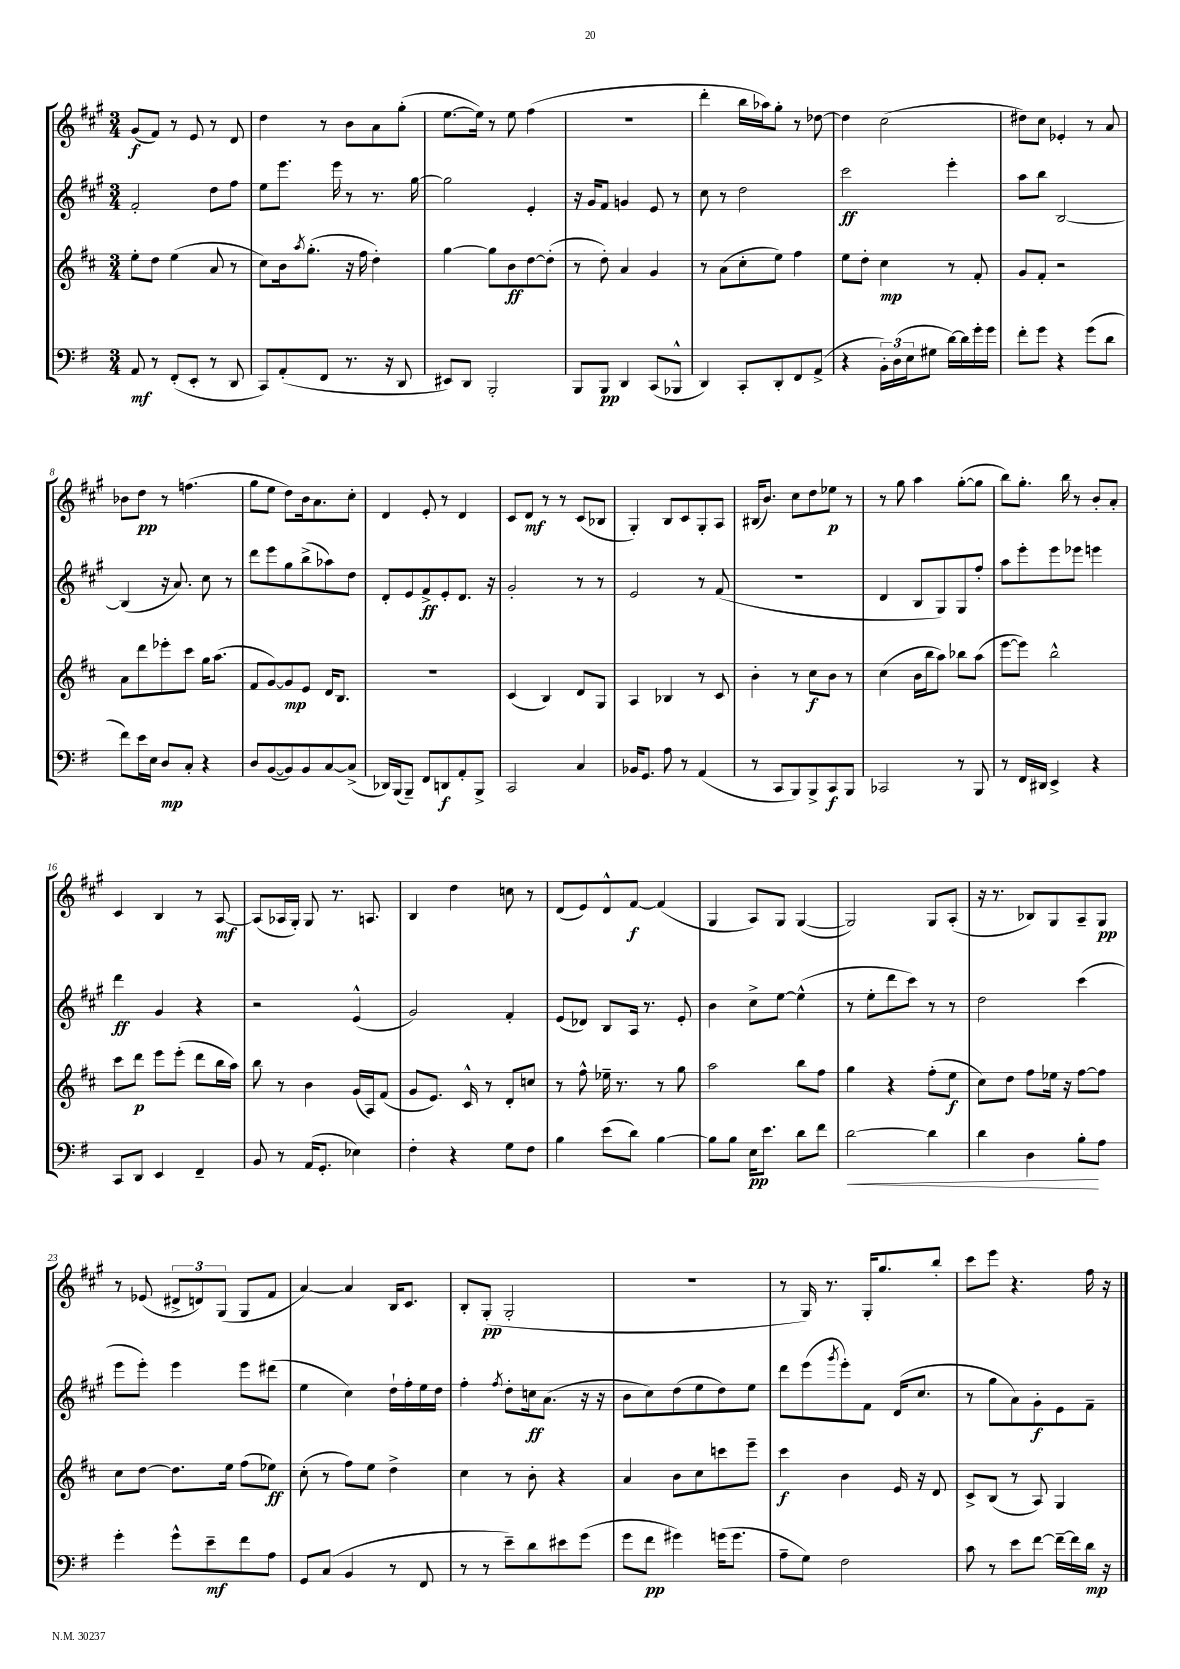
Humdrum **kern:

**kern	**dynam	**kern	**dynam	**kern	**dynam	**kern	**dynam
*part4	*part4	*part3	*part3	*part2	*part2	*part1	*part1
*staff4	*staff4	*staff3	*staff3	*staff2	*staff2	*staff1	*staff1
*clefF4	*	*clefG2	*	*clefG2	*	*clefG2	*
*k[f#]	*	*k[f#c#]	*	*k[f#c#g#]	*	*k[f#c#g#]	*
*M3/4	*	*M3/4	*	*M3/4	*	*M3/4	*
=1	=1	=1	=1	=1	=1	=1	=1
8AA/	mf	8ee'\L	.	2f#'/	.	(8g#/L	f
8r	.	8dd\J	.	.	.	8f#/J)	.
(8FF#'/L	.	(4ee\	.	.	.	8r	.
8EE'/J	.	.	.	.	.	8e/	.
8r	.	8a/	.	8dd\L	.	8r	.
8DD/	.	8r	.	8ff#\J	.	8d/	.
=2	=2	=2	=2	=2	=2	=2	=2
8CC/L)	.	8cc#\L)	.	8ee\L	.	4dd\	.
(8AA'/	.	16b\k	.	8.eee\J	.	.	.
.	.	8qaa/	.	.	.	.	.
.	.	(8.gg'\J	.	.	.	.	.
8FF#/J	.	.	.	.	.	8r	.
.	.	.	.	16eee\	.	.	.
8.r	.	16r	.	8r	.	8b\L	.
.	.	16ff#\	.	.	.	.	.
.	.	4dd'\)	.	8.r	.	8a\	.
16r	.	.	.	.	.	.	.
8DD/	.	.	.	.	.	(8gg#'\J	.
.	.	.	.	[16gg#\	.	.	.
=3	=3	=3	=3	=3	=3	=3	=3
8EE#X/L)	.	[4gg\	.	2gg#\]	.	[8.ee\L	.
8DD/J	.	.	.	.	.	.	.
.	.	.	.	.	.	16ee\Jk])	.
2BBB'/	.	8gg\L]	.	.	.	8r	.
.	.	8b\	ff	.	.	8ee\	.
.	.	[8dd\	.	4e'/	.	(4ff#\	.
.	.	(8dd'\J]	.	.	.	.	.
=4	=4	=4	=4	=4	=4	=4	=4
8BBB/L	.	8r	.	16r	.	2.r	.
.	.	.	.	16g#/KL	.	.	.
8BBB/J	pp	8dd'\)	.	8f#/J	.	.	.
4DD/	.	4a/	.	4gn/	.	.	.
(8CC/L	.	4g/	.	8e/	.	.	.
8BBB-X^^/J	.	.	.	8r	.	.	.
=5	=5	=5	=5	=5	=5	=5	=5
4DD/)	.	8r	.	8cc#\	.	4ddd'\	.
.	.	(8a\L	.	8r	.	.	.
8CC'/L	.	8cc#'\	.	2dd\	.	16bb\LL	.
.	.	.	.	.	.	16aa-X\J)	.
8DD'/	.	8ee\J)	.	.	.	8gg#'\J	.
8FF#/	.	4ff#\	.	.	.	8r	.
(8AA^/J	.	.	.	.	.	[8dd-X\	.
=6	=6	=6	=6	=6	=6	=6	=6
4r	.	8ee\L	.	2ccc#\	ff	4dd-\]	.
.	.	8dd'\J	.	.	.	.	.
24BB'\LL)	.	4cc#\	mp	.	.	(2cc#\	.
(24D\	.	.	.	.	.	.	.
24E\J	.	.	.	.	.	.	.
8G#X\J	.	.	.	.	.	.	.
[16d\LL)	.	8r	.	4eee'\	.	.	.
16d\]	.	.	.	.	.	.	.
16g'\	.	8f#'/	.	.	.	.	.
16g\JJ	.	.	.	.	.	.	.
=7	=7	=7	=7	=7	=7	=7	=7
8f#'\L	.	8g/L	.	8aa\L	.	8dd#X\L)	.
8g\J	.	8f#'/J	.	8bb\J	.	8cc#\J	.
4r	.	2r	.	[2B/	.	4e-X'/	.
(8g\L	.	.	.	.	.	8r	.
8d\J	.	.	.	.	.	8a/	.
!!LO:LB:g=z
=8	=8	=8	=8	=8	=8	=8	=8
8f#\L)	.	8a\L	.	(4B/]	.	8b-X\L	.
16e\L	.	8ddd\	.	.	.	8dd\J	pp
16E\JJ	.	.	.	.	.	.	.
8D/L	mp	8eee-X'\	.	16r	.	8r	.
.	.	.	.	8.a/)	.	.	.
8C'/J	.	8ccc#\J	.	.	.	(4.ffn\	.
4r	.	16gg\KL	.	8cc#\	.	.	.
.	.	(8.aa\J	.	.	.	.	.
.	.	.	.	8r	.	.	.
=9	=9	=9	=9	=9	=9	=9	=9
8D/L	.	8f#/L	.	8ddd\L	.	8gg#\L	.
([8BB/	.	[8g/)	.	8eee\	.	8ee\J	.
8BB/])	.	8g/]	mp	8gg#\	.	8dd\L)	.
8BB/	.	8e/J	.	(8bb^\	.	16b\k	.
.	.	.	.	.	.	8.a\	.
[8C/	.	16d/KL	.	8aa-X\)	.	.	.
.	.	8.B/J	.	.	.	.	.
(8C^/J]	.	.	.	8dd\J	.	8cc#'\J	.
=10	=10	=10	=10	=10	=10	=10	=10
16DD-X/LL)	.	2.r	.	8d'/L	.	4d/	.
(16BBB/J	.	.	.	.	.	.	.
8BBB~/J)	.	.	.	8e/	.	.	.
8FF#/L	.	.	.	8f#^/	ff	8e'/	.
8DDn/	f	.	.	8e'/	.	8r	.
8AA'/	.	.	.	8.d/J	.	4d/	.
8BBB^/J	.	.	.	.	.	.	.
.	.	.	.	16r	.	.	.
=11	=11	=11	=11	=11	=11	=11	=11
2CC/	.	(4c#/	.	2g#'/	.	8c#/L	.
.	.	.	.	.	.	8d/J	mf
.	.	4B/)	.	.	.	8r	.
.	.	.	.	.	.	8r	.
4C/	.	8d/L	.	8r	.	(8c#/L	.
.	.	8G/J	.	8r	.	8B-X/J	.
=12	=12	=12	=12	=12	=12	=12	=12
16BB-X/KL	.	4A/	.	2e/	.	4G#'/)	.
8.GG/J	.	.	.	.	.	.	.
8A\	.	4B-X/	.	.	.	8B/L	.
8r	.	.	.	.	.	8c#/	.
(4AA/	.	8r	.	8r	.	8G#'/	.
.	.	8c#/	.	(8f#/	.	8A/J	.
=13	=13	=13	=13	=13	=13	=13	=13
8r	.	4b'\	.	2.r	.	(16B#X/KL	.
.	.	.	.	.	.	8.b/J)	.
8CC/L	.	.	.	.	.	.	.
8BBB/)	.	8r	.	.	.	8cc#\L	.
8BBB^/	.	8cc#\L	f	.	.	8dd\	.
8CC/	f	8b\J	.	.	.	8ee-X\J	p
8BBB/J	.	8r	.	.	.	8r	.
=14	=14	=14	=14	=14	=14	=14	=14
2CC-X/	.	(4cc#\	.	4d/	.	8r	.
.	.	.	.	.	.	8gg#\	.
.	.	16b\LL	.	8B/L	.	4aa\	.
.	.	16bb\J	.	.	.	.	.
.	.	8aa\J)	.	8G#/)	.	.	.
8r	.	8bb-X\L	.	8G#/	.	([8gg#'\L	.
8BBB/	.	(8aa\J	.	8ff#'/J	.	8gg#\J]	.
=15	=15	=15	=15	=15	=15	=15	=15
8r	.	[8eee\L	.	8aa\L	.	8bb\L)	.
16FF#/LL	.	8eee\J])	.	8eee'\	.	8.gg#'\J	.
16DD#X/JJ	.	.	.	.	.	.	.
4EE^/	.	2bb^^\	.	8eee\	.	.	.
.	.	.	.	.	.	16bb\	.
.	.	.	.	8eee-X\J	.	8r	.
4r	.	.	.	4eeen\	.	8b'/L	.
.	.	.	.	.	.	8a'/J	.
!!LO:LB:g=z
=16	=16	=16	=16	=16	=16	=16	=16
8CC/L	.	8ccc#\L	.	4ddd\	ff	4c#/	.
8DD/J	.	8ddd\J	p	.	.	.	.
4EE/	.	8eee\L	.	4g#/	.	4B/	.
.	.	(8eee'\J	.	.	.	.	.
4FF#~/	.	8ddd\L	.	4r	.	8r	.
.	.	16bb\L	.	.	.	[8A/	mf
.	.	16aa\JJ)	.	.	.	.	.
=17	=17	=17	=17	=17	=17	=17	=17
8BB/	.	8bb\	.	2r	.	(8A/L]	.
8r	.	8r	.	.	.	16A-X/L	.
.	.	.	.	.	.	16G#'/JJ)	.
(16AA/KL	.	4b\	.	.	.	8G#/	.
8.GG'/J	.	.	.	.	.	.	.
.	.	.	.	.	.	8.r	.
4E-X\)	.	(16g/LL	.	(4e^^/	.	.	.
.	.	16A/J)	.	.	.	8.An/	.
.	.	(8f#/J	.	.	.	.	.
=18	=18	=18	=18	=18	=18	=18	=18
4F#'\	.	8g/L	.	2g#/)	.	4B/	.
.	.	8.e/J)	.	.	.	.	.
4r	.	.	.	.	.	4dd\	.
.	.	16c#^^/	.	.	.	.	.
.	.	8r	.	.	.	.	.
8G\L	.	8d'/L	.	4f#'/	.	8ccn\	.
8F#\J	.	8ccn/J	.	.	.	8r	.
=19	=19	=19	=19	=19	=19	=19	=19
4B\	.	8r	.	(8e/L	.	(8d/L	.
.	.	8ff#^^\	.	8d-X/J)	.	8e/)	.
(8e\L	.	16ee-X~\	.	8B/L	.	8d^^/	.
.	.	8.r	.	.	.	.	.
8d\J)	.	.	.	16A/Jk	.	[8f#/J	f
.	.	.	.	8.r	.	.	.
[4B\	.	8r	.	.	.	(4f#/]	.
.	.	8gg\	.	8e'/	.	.	.
=20	=20	=20	=20	=20	=20	=20	=20
8B\L]	.	2aa\	.	4b\	.	4G#/	.
8B\J	.	.	.	.	.	.	.
16E\KL	pp	.	.	8cc#^\L	.	8A/L)	.
8.e\J	.	.	.	.	.	.	.
.	.	.	.	[8ee\J	.	8G#/J	.
8d\L	.	8bb\L	.	(4ee^^\]	.	([4G#/	.
8f#\J	.	8ff#\J	.	.	.	.	.
=21	=21	=21	=21	=21	=21	=21	=21
!	!LO:HP:b	!	!	!	!	!	!
[2d\	<	4gg\	.	8r	.	2G#/])	.
.	.	.	.	8ee'\L	.	.	.
.	.	4r	.	8ddd\	.	.	.
.	.	.	.	8ccc#\J)	.	.	.
4d\]	.	(8ff#'\L	.	8r	.	8G#/L	.
.	.	8ee\J	f	8r	.	(8A'/J	.
=22	=22	=22	=22	=22	=22	=22	=22
4d\	.	8cc#\L)	.	2dd\	.	16r	.
.	.	.	.	.	.	8.r	.
.	.	8dd\J	.	.	.	.	.
4D\	.	8ff#\L	.	.	.	8B-X/L)	.
.	.	16ee-X\Jk	.	.	.	8G#/	.
.	.	16r	.	.	.	.	.
8B'\L	.	[8ff#\L	.	(4ccc#\	.	8A~/	.
8A\J	[	8ff#\J]	.	.	.	8G#/J	pp
!!LO:LB:g=z
=23	=23	=23	=23	=23	=23	=23	=23
4g'\	.	8cc#\L	.	8eee\L	.	8r	.
.	.	[8dd\J	.	8eee'\J)	.	(8e-X/	.
8g^^\L	.	8.dd\L]	.	4eee\	.	12d#X^/L	.
.	.	.	.	.	.	12dn/)	.
8e~\	mf	.	.	.	.	.	.
.	.	.	.	.	.	(12G#/J	.
.	.	16ee\Jk	.	.	.	.	.
8f#\	.	(8ff#\L	.	8eee\L	.	8G#/L	.
8A\J	.	8ee-X\J)	ff	(8ddd#X\J	.	8f#/J	.
=24	=24	=24	=24	=24	=24	=24	=24
8GG/L	.	(8cc#'\	.	4ee\	.	[4a/)	.
(8C/J	.	8r	.	.	.	.	.
4BB/	.	8ff#\L)	.	4cc#\)	.	4a/]	.
.	.	8ee\J	.	.	.	.	.
8r	.	4dd^\	.	16dd`\LL	.	16B/KL	.
.	.	.	.	16ff#'\	.	8.c#/J	.
8FF#/	.	.	.	16ee\	.	.	.
.	.	.	.	16dd\JJ	.	.	.
=25	=25	=25	=25	=25	=25	=25	=25
8r	.	4cc#\	.	4ff#'\	.	8B'/L	.
8r	.	.	.	.	.	(8G#'/J	pp
.	.	.	.	8qff#/	.	.	.
8e~\L)	.	8r	.	8dd'\L	.	2G#'/	.
8d\	.	8b'\	.	16ccn\k	ff	.	.
.	.	.	.	(8.a\J	.	.	.
8e#X\	.	4r	.	.	.	.	.
(8g\J	.	.	.	16r	.	.	.
.	.	.	.	16r	.	.	.
=26	=26	=26	=26	=26	=26	=26	=26
8g\L	.	4a/	.	8b\L	.	2.r	.
8f#\J	pp	.	.	8cc#\)	.	.	.
4g#X\)	.	8b\L	.	(8dd\	.	.	.
.	.	8cc#\	.	8ee\	.	.	.
(16gn\KL	.	8cccn\	.	8dd\)	.	.	.
8.g\J	.	.	.	.	.	.	.
.	.	8eee~\J	.	8ee\J	.	.	.
=27	=27	=27	=27	=27	=27	=27	=27
8A~\L	.	4ccc#\	f	8ddd\L	.	8r	.
8G\J)	.	.	.	(8eee\	.	16G#/)	.
.	.	.	.	.	.	8.r	.
.	.	.	.	8qggg#/	.	.	.
2F#\	.	4b\	.	8eee'\)	.	.	.
.	.	.	.	8f#\J	.	16G#'/KL	.
.	.	.	.	.	.	8.gg#/	.
.	.	16e/	.	(16d/KL	.	.	.
.	.	16r	.	8.cc#/J	.	.	.
.	.	8d/	.	.	.	8bb'/J	.
=28	=28	=28	=28	=28	=28	=28	=28
8c\	.	8c#^/L	.	8r	.	8ccc#\L	.
8r	.	(8B/J	.	8gg#\L	.	8eee\J	.
8e\L	.	8r	.	8a\)	.	4.r	.
[8f#\J	.	8A/)	.	8g#'\	f	.	.
16f#~\LL_	.	4G/	.	8e\	.	.	.
16f#\]	.	.	.	.	.	.	.
16d\JJ	mp	.	.	8f#~\J	.	16ff#\	.
16r	.	.	.	.	.	16r	.
==	==	==	==	==	==	==	==
*-	*-	*-	*-	*-	*-	*-	*-
